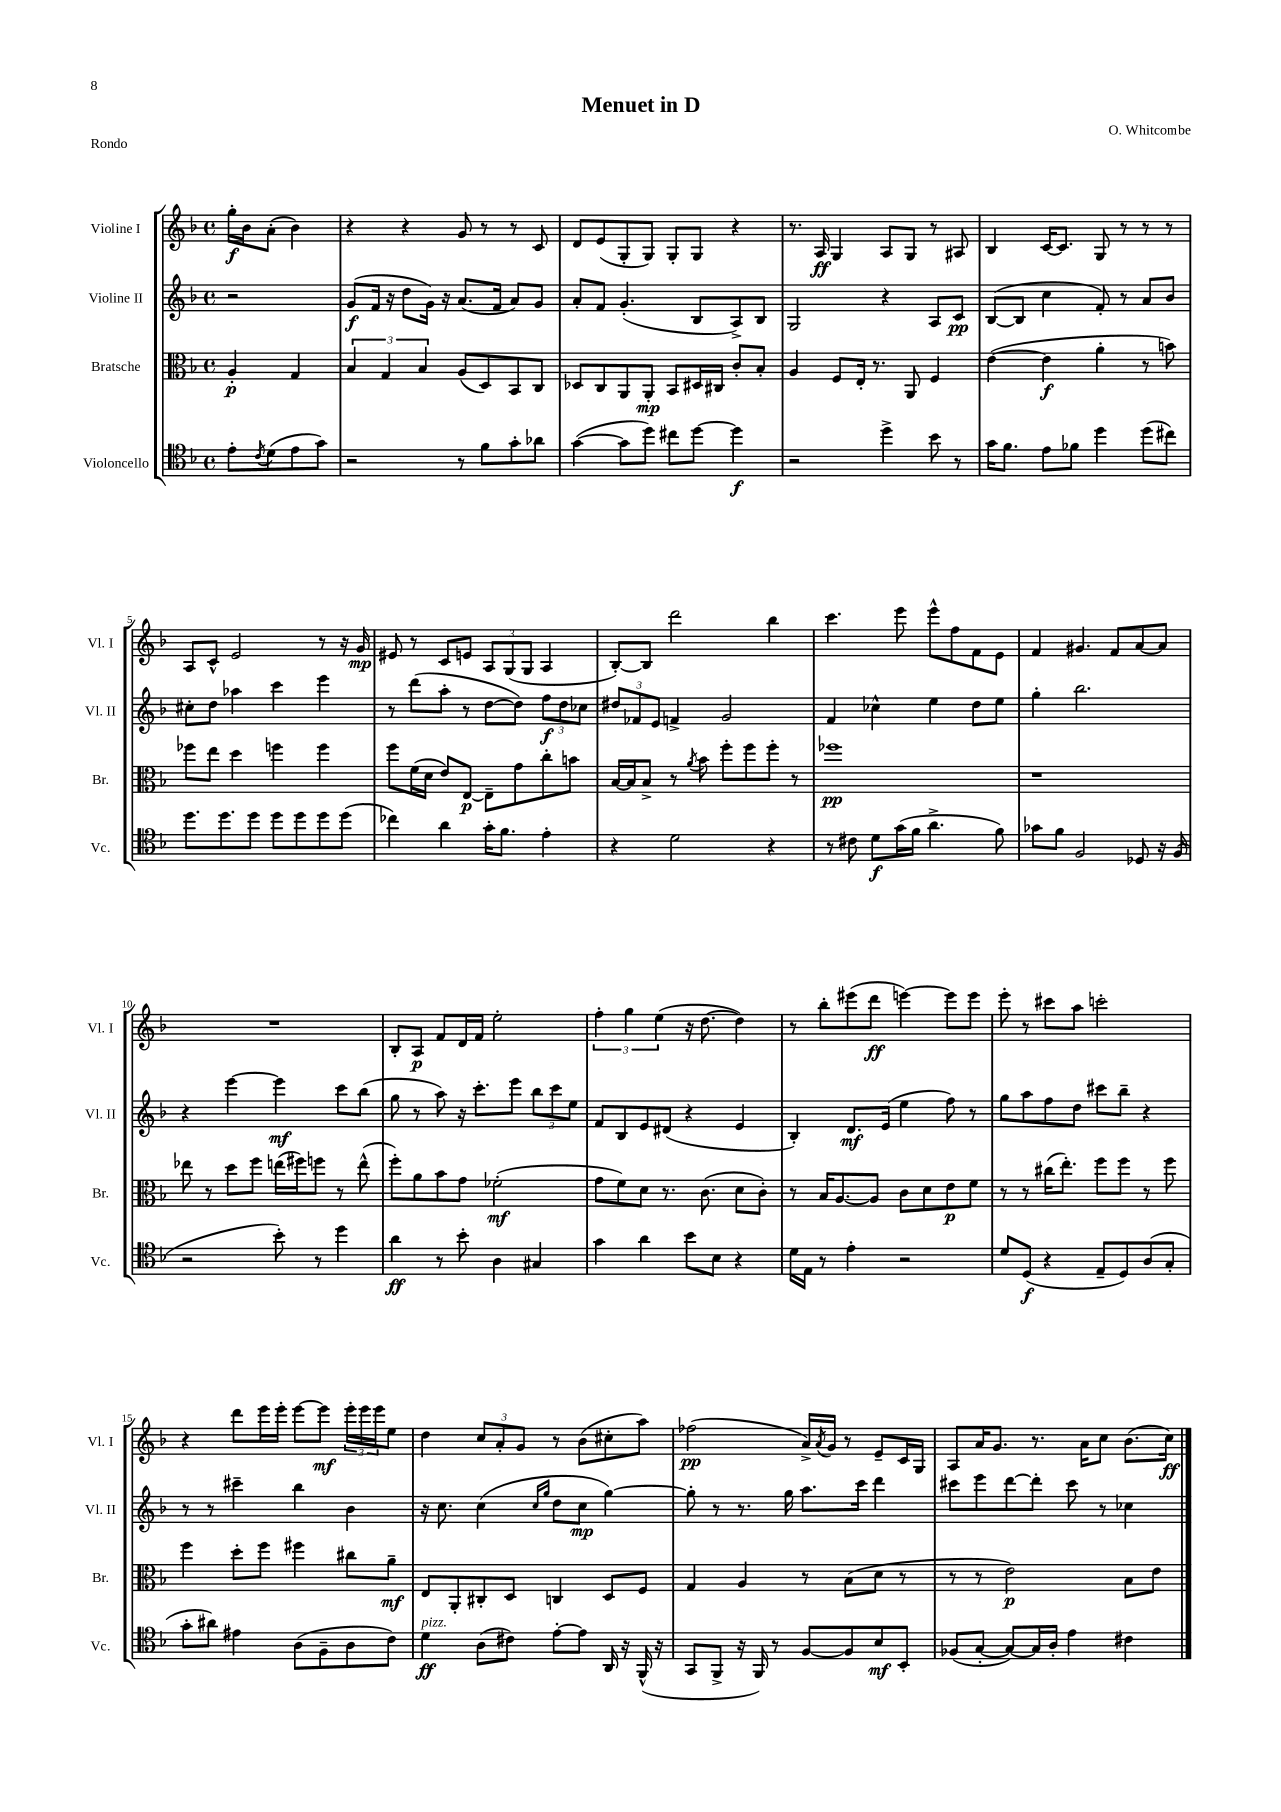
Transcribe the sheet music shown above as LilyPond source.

\header { title = "Menuet in D" composer = "O. Whitcombe" piece = "Rondo" }
<<
\new StaffGroup <<
\new Staff = "s0" \with { instrumentName = "Violine I" shortInstrumentName = "Vl. I" } {
    \clef treble \key f \major \defaultTimeSignature \time 4/4 \partial 2
    g''16-.\f bes'16 a'8-.( bes'4) |
    r4 r4 g'8 r8 r8 c'8 |
    d'8 e'8( g8-. g8) g8-. g8 r4 |
    r8. a16\ff g4 a8 g8 r8 ais8 |
    bes4 c'16~ c'8. g8 r8 r8 r8 |
    a8 c'8-^ e'2 r8 r16 g'16\mp |
    eis'8 r8 c'8 e'8 \tuplet 3/2 { a8 g8( g8 } a4 |
    bes8~-.) bes8 d'''2 bes''4 |
    c'''4. e'''8 e'''8-^ f''8 f'8 e'8 |
    f'4 gis'4. f'8 a'8~ a'8 |
    R1 |
    bes8-. a8\p f'8 d'16 f'16 e''2-. |
    \tuplet 3/2 { f''4-. g''4 e''4( } r16 d''8.~ d''4) |
    r8 bes''8-. eis'''8( d'''8\ff e'''4~) e'''8 e'''8 |
    e'''8-. r8 cis'''8 a''8 c'''2-. |
    r4 d'''8 e'''16 e'''16-. e'''8~ e'''8\mf \tuplet 3/2 { e'''16-. e'''16 e'''16 } e''8 |
    d''4 \tuplet 3/2 { c''8 a'8-. g'8 } r8 bes'8( cis''8-. a''8) |
    fes''2\pp( a'16->) \acciaccatura { a'8 } g'16 r8 e'8-- c'16 g16 |
    a8 a'16 g'8. r8. a'16 c''8 bes'8.( c''16\ff) \bar "|." |
}
\new Staff = "s1" \with { instrumentName = "Violine II" shortInstrumentName = "Vl. II" } {
    \clef treble \key f \major \defaultTimeSignature \time 4/4 \partial 2
    r2 |
    g'8\f( f'16 r16 d''8 g'16) r16 a'8.( f'16 a'8) g'8 |
    a'8-. f'8 g'4.-.( bes8 a8->) bes8 |
    g2 r4 a8 c'8\pp |
    bes8~( bes8 c''4 f'8-.) r8 a'8 bes'8 |
    cis''8-. d''8 aes''4 c'''4 e'''4 |
    r8 d'''8( a''8-. r8 d''8~ d''8) \tuplet 3/2 { f''8\f d''8 ces''8 } |
    \tuplet 3/2 { dis''8 fes'8 e'8 } f'4-> g'2 |
    f'4 ces''4-^ e''4 d''8 e''8 |
    g''4-. bes''2. |
    r4 e'''4~ e'''4\mf c'''8 bes''8( |
    g''8 r8 a''8) r16 c'''8.-. e'''8 \tuplet 3/2 { bes''8 c'''8 e''8 } |
    f'8 bes8 e'8 dis'8( r4 e'4 |
    bes4-.) d'8.\mf e'16( e''4 f''8) r8 |
    g''8 a''8 f''8 d''8 cis'''8 bes''8-- r4 |
    r8 r8 cis'''4-- bes''4 bes'4 |
    r16 c''8. c''4( \grace { c''16 g''16 } d''8 c''8\mp g''4~) |
    g''8-. r8 r8. g''16 a''8. c'''16 d'''4 |
    cis'''8 e'''8 d'''8~ d'''8-. cis'''8 r8 ces''4 \bar "|." |
}
\new Staff = "s2" \with { instrumentName = "Bratsche" shortInstrumentName = "Br." } {
    \clef alto \key f \major \defaultTimeSignature \time 4/4 \partial 2
    a4-.\p g4 |
    \tuplet 3/2 { bes4 g4 bes4 } a8( d8) bes,8 c8 |
    des8 c8 a,8 a,8-.\mp bes,8 dis16 cis16 c'8-. bes8-. |
    a4 f8 e16-. r8. a,8 f4 |
    e'4~( e'4\f a'4-. r8 b'8) |
    fes''8 e''8 d''4 f''4 f''4 |
    f''8 f'16( d'16 e'8) e8~\p e8-- g'8 c''8-. b'8 |
    bes16~ bes16 bes8-> r8 \acciaccatura { a'8 } bes'8 f''8-. f''8 f''8-. r8 |
    fes''1\pp |
    r1 |
    ees''8 r8 d''8 f''8 e''16( fis''16) f''8 r8 e''8-^( |
    f''8-.) a'8 bes'8 g'8 fes'2-.\mf( |
    g'8 f'8) d'8 r8. c'8.( d'8 c'8-.) |
    r8 bes16 a8.~ a8 c'8 d'8 e'8\p f'8 |
    r8 r8 cis''16( e''8.-.) f''8 f''8 r8 f''8 |
    f''4 d''8-. f''8 fis''4 cis''8 a'8--\mf |
    e8 a,8-. cis8-. d8 c4 d8 f8 |
    g4 a4 r8 bes8( d'8 r8 |
    r8 r8 e'2\p) bes8 e'8 \bar "|." |
}
\new Staff = "s3" \with { instrumentName = "Violoncello" shortInstrumentName = "Vc." } {
    \clef tenor \key f \major \defaultTimeSignature \time 4/4 \partial 2
    e'8-. \acciaccatura { c'8 } d'8( e'8 g'8) |
    r2 r8 f'8 g'8-. aes'8 |
    g'4~( g'8 d''8) cis''8 d''8~ d''4\f |
    r2 d''4-> bes'8 r8 |
    g'16 f'8. e'8 fes'8 d''4 d''8( cis''8) |
    d''8. d''8. d''8 d''8 d''8 d''8 d''8( |
    ces''4) a'4 g'16-. f'8. e'4-. |
    r4 d'2 r4 |
    r8 cis'8 d'8\f g'16( f'16 a'4.-> f'8) |
    ges'8 f'8 f2 des8 r16 f16( |
    r2 bes'8-.) r8 d''4 |
    a'4\ff r8 bes'8-. a4 gis4 |
    g'4 a'4 bes'8 bes8 r4 |
    d'16 e16 r8 e'4-. r2 |
    d'8 d8\f( r4 e8-- d8) a8( g8-. |
    g'8-. ais'8) eis'4 a8( f8-- a8 c'8) |
    d'4\ff^\markup { \italic "pizz." } a8( cis'8) e'8~-. e'8 a,16 r16 f,16-^( r16 |
    g,8 f,8-> r16 f,16) r8 f8~ f8 bes8\mf bes,8-. |
    fes8( g8~-. g8~) g16 a16-. e'4 cis'4 \bar "|." |
}
>>
>>
